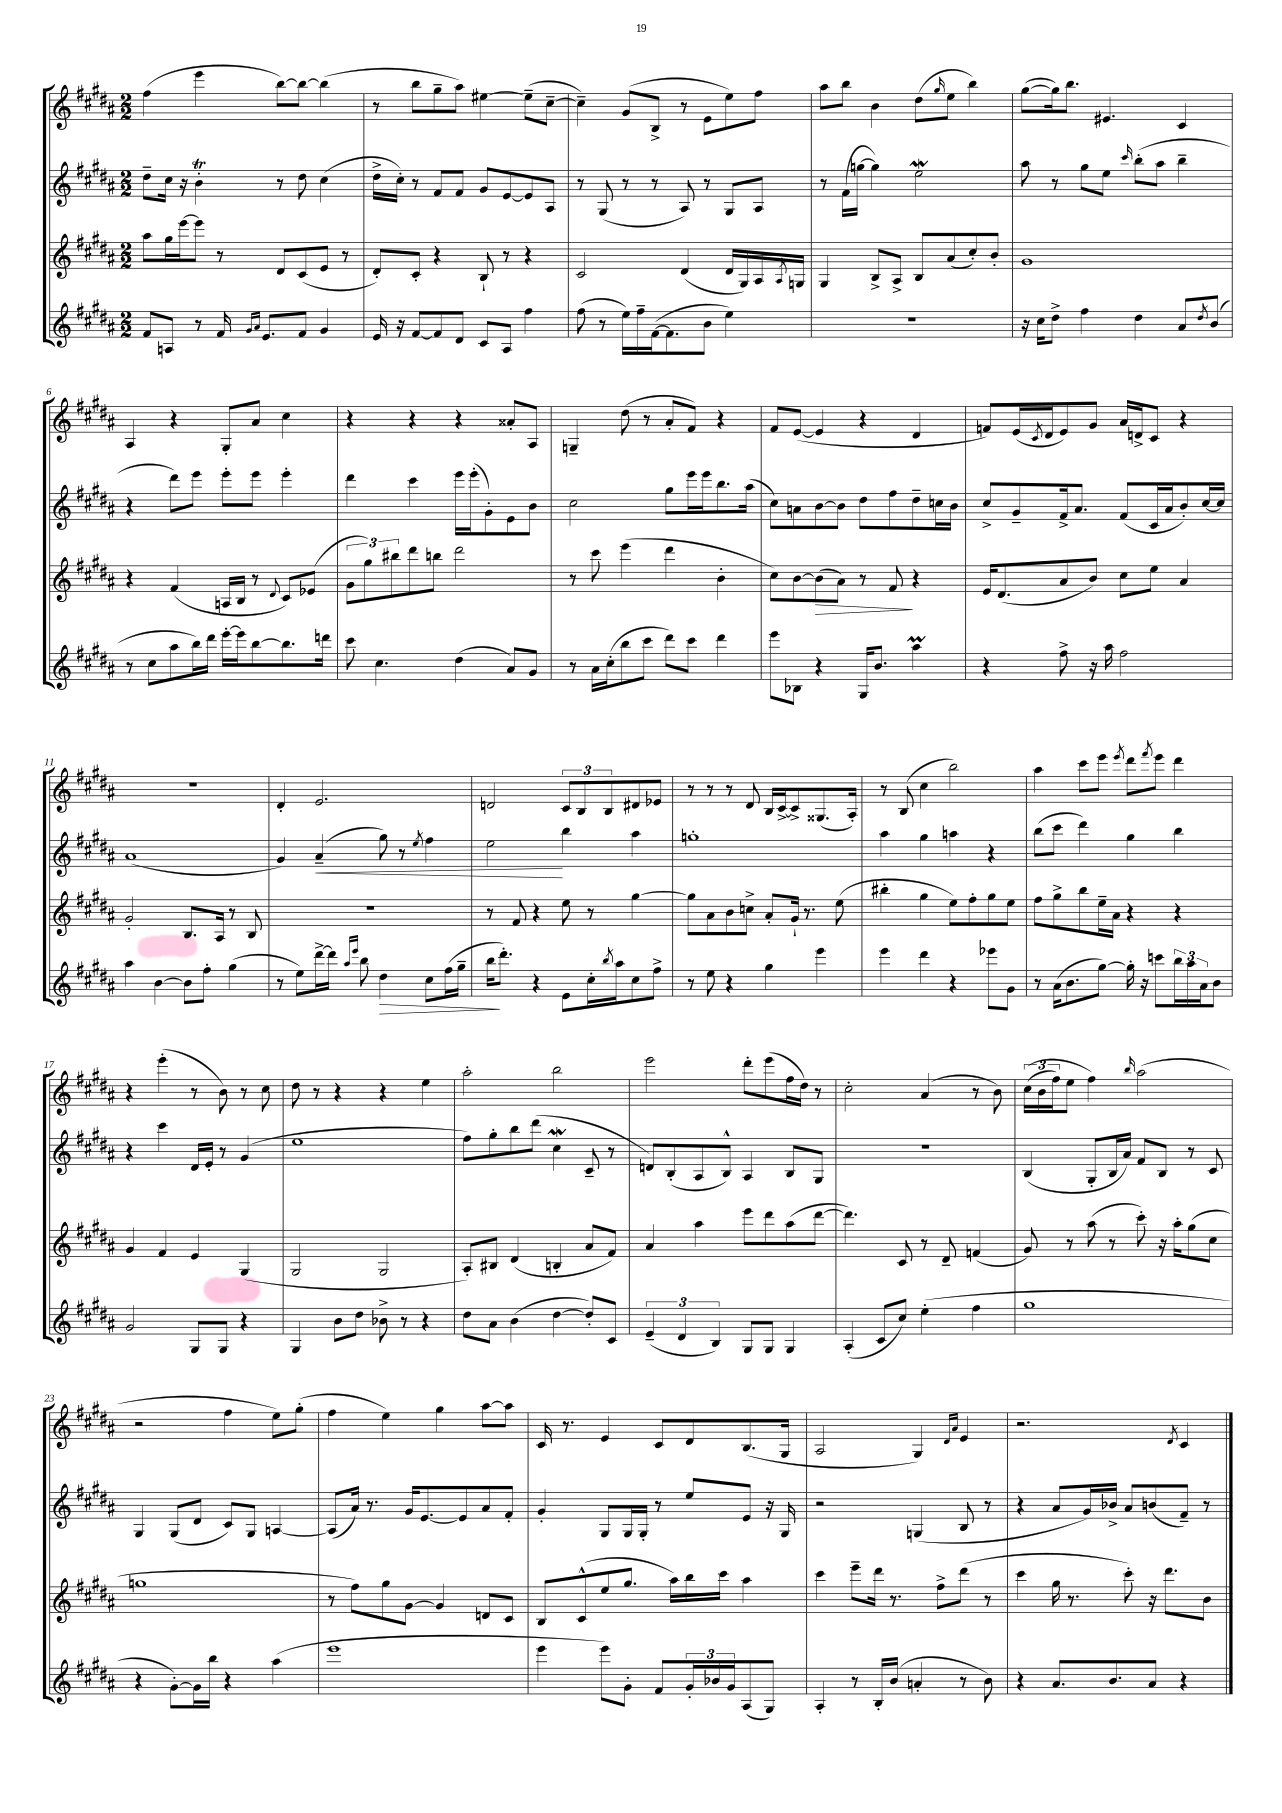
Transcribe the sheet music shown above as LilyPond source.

<<
\new StaffGroup <<
\new Staff = "s0" {
    \clef treble \key b \major \numericTimeSignature \time 2/2
    fis''4( e'''4 b''8~) b''8~ b''4( |
    r8 b''8 gis''8-- ais''8) eis''4~ eis''8--( cis''8~-- |
    cis''4--) gis'8( b8-> r8 e'8 e''8) fis''8 |
    ais''8 b''8 b'4 dis''8( \grace { gis''16 } e''8 b''4) |
    gis''8~( gis''16) b''8. eis'4. cis'4 |
    ais4 r4 gis8-. ais'8 cis''4 |
    r4 r4 r4 aisis'8-. ais8 |
    g4-- dis''8( r8 ais'8-. fis'8) r4 |
    fis'8 e'8~( e'4 r4 dis'4 |
    f'8) e'16( \acciaccatura { cis'8 } dis'16 e'8) gis'8 ais'16 d'16-> cis'8 r4 |
    r1 |
    dis'4-. e'2. |
    d'2 \tuplet 3/2 { cis'8 b8 b8 } dis'8 ees'8 |
    r8 r8 r8 dis'8 b16 cis'16~-> cis'8-> gisis8.( ais16-.) |
    r8 b8( cis''4 b''2) |
    ais''4 cis'''8 e'''8 \acciaccatura { e'''8 } dis'''8 \acciaccatura { fis'''8 } e'''8 dis'''4 |
    r4 e'''4-.( r8 b'8) r8 cis''8 |
    dis''8 r8 r4 r4 e''4 |
    ais''2-. b''2 |
    e'''2 dis'''8-. e'''8( fis''16 dis''16) r8 |
    cis''2-. ais'4( r8 b'8) |
    \tuplet 3/2 { cis''16(\( b'16 fis''16) } e''8 fis''4\) \grace { b''16 } ais''2( |
    r2 fis''4 e''8) gis''8-.( |
    fis''4 e''4) gis''4 ais''8~ ais''8 |
    cis'16 r8. e'4 cis'8 dis'8 b8.( gis16 |
    ais2 gis4) \grace { dis'16 ais'16 } e'4 |
    r2. \acciaccatura { dis'8 } cis'4 \bar "|." |
}
\new Staff = "s1" {
    \clef treble \key b \major \numericTimeSignature \time 2/2
    dis''8-- cis''16 r16 b'4-.\trill r8 dis''8 cis''4( |
    dis''16-> cis''16-.) r8 fis'8 fis'8 gis'8 e'8~ e'8 ais8 |
    r8 gis8( r8 r8 ais8) r8 gis8 ais8 |
    r8 fis'16( g''16~ g''4) e''2\mordent |
    ais''8 r8 gis''8 e''8 \grace { cis'''16 } b''8-.( ais''8 b''4-- |
    r4 dis'''8) e'''8 e'''8-. e'''8 e'''4-. |
    dis'''4 cis'''4 e'''16 e'''16-.( gis'8-.) e'8 b'8 |
    cis''2 gis''8 e'''16 e'''16 b''8. ais''16( |
    cis''8) a'8 b'8~ b'8 dis''8 fis''8 dis''8-- c''16 b'16 |
    cis''8-> gis'8-- fis'16-> ais'8. fis'8( cis'16 ais'16 b'8-.) cis''16~ cis''16 |
    ais'1( |
    gis'4) ais'4--\<( gis''8) r8 \acciaccatura { e''8 } fis''4 |
    e''2\! b''4 ais''4 |
    g''1-. |
    ais''4 gis''4 a''4 r4 |
    b''8( cis'''8 dis'''4) gis''4 b''4 |
    r4 cis'''4 dis'16 e'16-. r8 gis'4( |
    e''1 |
    fis''8) gis''8-. b''8 dis'''8( cis''4\mordent cis'8-- r8 |
    d'8) b8-.( ais8 b8-^) ais4 b8 gis8 |
    r1 |
    b4( gis8-. b16 ais'16) fis'8 b8 r8 cis'8 |
    gis4 gis8( dis'8 cis'8) gis8 a4~ |
    a8( ais'16) r8. gis'16 e'8.~ e'8 ais'8 fis'8-. |
    gis'4-. gis8 gis16 gis16-. r8 e''8 e'8 r16 gis16 |
    r2 g4( b8 r8 |
    r4 ais'8 gis'16) bes'16-> ais'8 b'8( fis'8--) r8 \bar "|." |
}
\new Staff = "s2" {
    \clef treble \key b \major \numericTimeSignature \time 2/2
    ais''8 gis''16 e'''16~ e'''8 r8 dis'8 cis'8( e'8 r8 |
    dis'8-.) cis'8-. r4 b8-! r8 r4 |
    cis'2 dis'4( dis'16 gis16) ais16 \acciaccatura { ais8 } g16 |
    gis4 b8-> ais8-> b8 ais'8( cis''8-.) b'8-. |
    gis'1 |
    r4 fis'4( a16 b16 r8 \appoggiatura { dis'8 } cis'8) ees'8( |
    \tuplet 3/2 { gis'8 gis''8) bis''8 } dis'''8 b''8 dis'''2 |
    r8 cis'''8 e'''4( dis'''4 b'4-. |
    cis''8) b'8~ b'8\>( ais'8) r8 fis'8\! r4 |
    e'16 dis'8.( ais'8 b'8) cis''8 e''8 ais'4 |
    gis'2-. b8. ais16 r8 b8 |
    R1 |
    r8 fis'8 r4 e''8 r8 gis''4~ |
    gis''8 ais'8 b'8 c''8-> ais'8-. gis'16-! r8. e''8( |
    bis''4-. gis''4 e''8) fis''8-. gis''8 e''8 |
    fis''8 gis''8-> b''8 e''16-- ais'16 r4 r4 |
    gis'4 fis'4 e'4 gis4( |
    gis2 gis2 |
    ais8-.) bis8 dis'4( b4-. ais'8 fis'8) |
    ais'4 ais''4 e'''8 dis'''8 ais''8( dis'''8~ |
    dis'''4.) cis'8 r8 dis'8-- f'4( |
    gis'8) r8 ais''8( r8 cis'''8-.) r16 ais''16-. gis''8( cis''8 |
    g''1 |
    r8 fis''8) gis''8 gis'8~ gis'4 d'8 cis'8 |
    b8 cis'8-^( e''8 gis''8. ais''16) b''16 cis'''16 ais''4 |
    cis'''4 e'''8-- dis'''16 r8. fis''8-> dis'''8( r8 |
    cis'''4 gis''16 r8. cis'''8-.) r16 dis'''8. b'8 \bar "|." |
}
\new Staff = "s3" {
    \clef treble \key b \major \numericTimeSignature \time 2/2
    fis'8 a8 r8 fis'16 \grace { gis'16 ais'16 } e'8. fis'8 gis'4 |
    e'16 r16 fis'8~ fis'8 dis'8 cis'8 ais8 fis''4 |
    fis''8( r8 e''16) fis''16-- fis'16~( fis'8. b'8 e''4) |
    R1 |
    r16 cis''16 dis''8-> fis''4 dis''4 ais'8 \acciaccatura { dis''8 } b'8( |
    r8 cis''8 ais''8 b''16) dis'''16 e'''16~-. e'''16 b''8~ b''8. d'''16 |
    cis'''8 cis''4. dis''4( ais'8) gis'8 |
    r8 ais'16 cis''16-.( b''8 cis'''8 dis'''8) cis'''8 dis'''4 |
    e'''8 bes8 r4 gis16 b'8. ais''4\prall |
    r4 fis''8-> r16 ais''16 fis''2 |
    ais''4 b'4~ b'8 fis''8-. gis''4( |
    r8 e''8) dis'''16~-> dis'''16 \grace { ais''16 e'''16 } b''8 dis''4\> cis''8 fis''16( gis''16-- |
    b''16\! dis'''8.-.) r4 e'8 cis''16-. \acciaccatura { b''8 } ais''16 cis''8 fis''8-> |
    r8 e''8 r4 gis''4 e'''4 |
    e'''4 dis'''4 r4 ees'''8 gis'8 |
    r8 ais'16( b'8. gis''8~) gis''16-. r16 c'''8 \tuplet 3/2 { b''16 ais''16 ais'16 } b'8 |
    gis'2 gis8 gis8 r4 |
    gis4 b'8 dis''8 bes'8-> r8 r4 |
    dis''8 ais'8 b'4( dis''4~ dis''8-.) cis'8 |
    \tuplet 3/2 { e'4--( dis'4 b4) } gis8 gis8 gis4 |
    ais4-.( cis'8 cis''8) e''4-.( fis''4 |
    gis''1 |
    r4 gis'8~-.) gis'16 b''16 r4 ais''4( |
    e'''1 |
    e'''4 e'''8) gis'8-. fis'8 \tuplet 3/2 { gis'16-. bes'16 gis'16 } ais8( gis8) |
    ais4-. r8 b16-. b'16( a'4-. r8 b'8) |
    r4 ais'8. b'8. ais'8 r4 \bar "|." |
}
>>
>>
